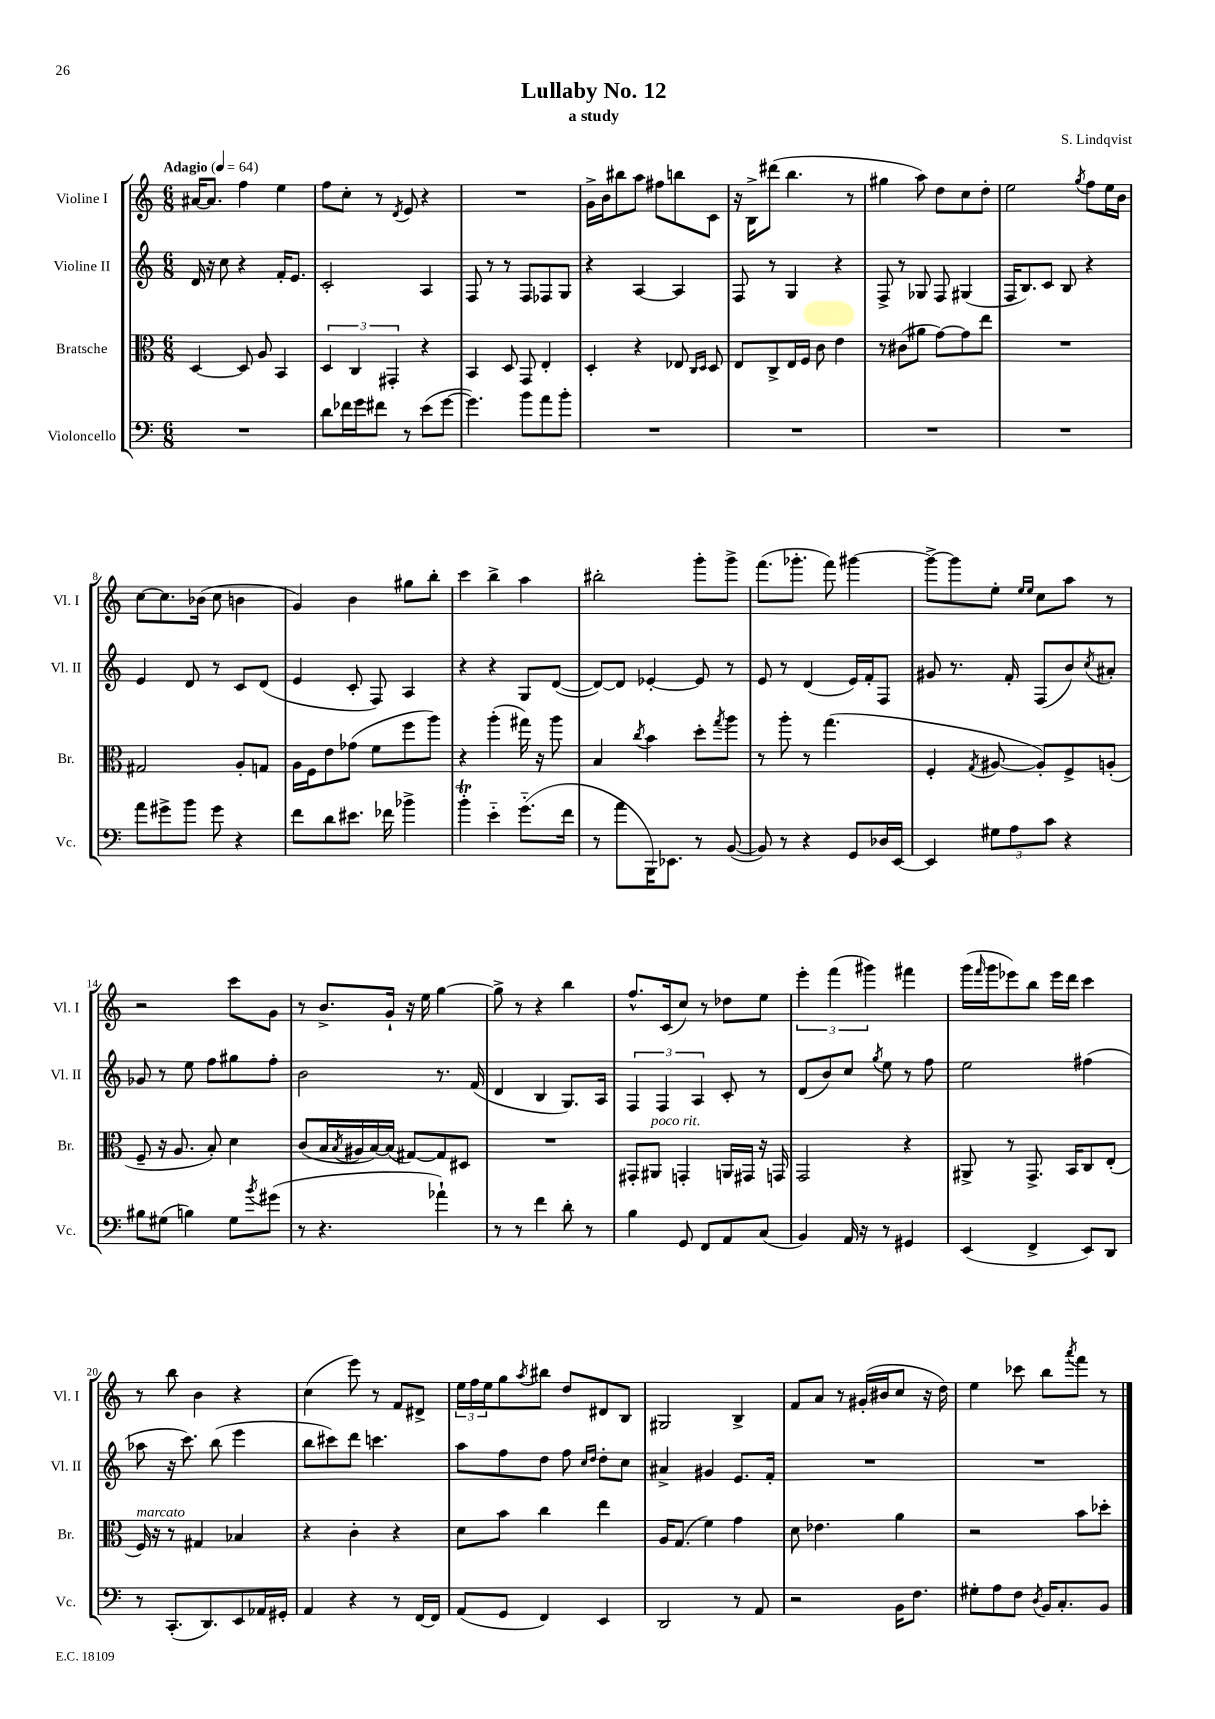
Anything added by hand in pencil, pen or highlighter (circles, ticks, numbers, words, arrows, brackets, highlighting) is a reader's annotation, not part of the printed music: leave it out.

**kern	**kern	**kern	**kern
*staff4	*staff3	*staff2	*staff1
*clefF4	*clefC3	*clefG2	*clefG2
*k[]	*k[]	*k[]	*k[]
*M6/8	*M6/8	*M6/8	*M6/8
*MM64	*MM64	*MM64	*MM64
2.r	[4D	16d	[16a#
.	.	16r	8.a#]
.	.	8cc	.
.	8D]	4r	4ff
.	8A	.	.
.	4BB	16f'	4ee
.	.	8.e	.
=	=	=	=
8d	6D	2c'	8ff
16f-	.	.	8cc'
.	6C	.	.
16g	.	.	.
8f#	.	.	8r
.	6GG#'	.	.
.	.	.	8qd
8r	.	.	8e
(8e	4r	4A	4r
[8g	.	.	.
=	=	=	=
4.g])	4BB	8F	2.r
.	.	8r	.
.	8D	8r	.
8b	8GG	8F	.
8a	4E'	8F-	.
8b'	.	8G	.
=	=	=	=
2.r	4D'	4r	16g^
.	.	.	16b
.	.	.	8bb#
.	4r	[4A	8aa
.	.	.	8ff#
.	8E-	4A]	8bb
.	16qqC	.	.
.	16qqD	.	.
.	8D	.	8c
=	=	=	=
2.r	8E	8F	16r
.	.	.	16B^
.	8C^	8r	(8ddd#
.	16E	4G	4.bb
.	16F	.	.
.	8c	.	.
.	4e	4r	.
.	.	.	8r
=	=	=	=
2.r	8r	8F^	4gg#
.	(8c#	8r	.
.	8a#	8G-	8aa)
.	[8g)	8F	8dd
.	8g]	(4G#	8cc
.	8ee	.	8dd'
=	=	=	=
2.r	2.r	16F	2ee
.	.	8.B)	.
.	.	8c	.
.	.	8B	.
.	.	.	8qgg
.	.	4r	8ff
.	.	.	16ee
.	.	.	16b
=	=	=	=
8a	2G#	4e	[8cc
8g#^	.	.	8.cc]
8b	.	8d	.
.	.	.	(16b-
8g#	.	8r	8cc
4r	8A'	8c	4b
.	8G	(8d	.
=	=	=	=
8f	16A	4e	4g)
.	16F	.	.
8d	8e	.	.
8.e#	(8g-	8c'	4b
.	8f	8F)	.
16f-	.	.	.
4b-^	8ff	4A	8gg#
.	8aa)	.	8bb'
=	=	=	=
4b'	4r	4r	4ccc
4e'~	(4aa'	4r	4bb^
(8.g'~	16gg#)	8G	4aa
.	16r	.	.
.	8aa	([8d	.
16f	.	.	.
=	=	=	=
8r	4B	8d_)	2bb#'
8a	.	8d]	.
.	8qcc	.	.
16BBB)	4b	[4e-'	.
8.EE-	.	.	.
8r	8dd'	8e-]	8ggg'
.	8qgg	.	.
([8BB	8aa	8r	8ggg^
=	=	=	=
8BB])	8r	8e	(8.fff
8r	8aa'	8r	.
.	.	.	8.ggg-'
4r	8r	(4d	.
.	(4.gg	.	8fff)
8GG	.	16e)	[4ggg#
.	.	16f'	.
16D-	.	8F	.
[16EE	.	.	.
=	=	=	=
4EE]	4F'	8g#	8ggg#^_
.	.	8.r	8ggg#]
.	8qG	.	.
12G#	[8A#	.	8ee'
.	.	16f'	.
12A	.	.	.
.	.	.	16qqee
.	.	.	16qqee
.	8A#'])	(8F	8cc
12c	.	.	.
4r	8F^	8b)	8aa
.	.	8qcc	.
.	(8A'	8a#'	8r
=	=	=	=
8B#	8F~	8g-	2r
(8G#	16r	8r	.
.	8.A	.	.
4B)	.	8ee	.
.	8B')	8ff	.
8G#	4d	8gg#	8ccc
8qb	.	.	.
(8g#	.	8ff'	8g
=	=	=	=
8r	(8c	2b	8r
4.r	16B	.	8.b^
.	8qB	.	.
.	16A#	.	.
.	[16B)	.	.
.	(16B]	.	16g`
.	[8G#)	.	16r
.	.	.	16ee
4a-`)	8G#]	8.r	[4gg
.	8D#	.	.
.	.	(16f	.
=	=	=	=
8r	2.r	4d	8gg^]
8r	.	.	8r
4f	.	4B	4r
8d'	.	8.G)	4bb
8r	.	.	.
.	.	16A	.
=	=	=	=
4B	8GG#'	6F	8.ff^^
.	8AA#	.	.
.	.	6F	.
.	.	.	(16c
8GG	4GG'	.	8cc)
.	.	6A	.
8FF	.	.	8r
8AA	16AA	8c'	8dd-
.	16GG#	.	.
(8C	16r	8r	8ee
.	16GG	.	.
=	=	=	=
4BB)	2GG	(8d	6eee'
.	.	8b)	.
.	.	.	(6fff
16AA	.	8cc	.
16r	.	.	.
.	.	.	6ggg#)
.	.	8qgg	.
8r	.	8ee	.
4GG#	4r	8r	4fff#
.	.	8ff	.
=	=	=	=
(4EE	8AA#^	2ee	(16ggg
.	.	.	16qqfff
.	.	.	16ggg
.	8r	.	8eee-)
4FF^	8.GG^	.	8bb
.	.	.	16eee-
.	16BB	.	16ddd
8EE)	8C	(4ff#	4ccc
8DD	(8E'	.	.
=	=	=	=
8r	16F)	8aa-	8r
.	16r	.	.
(8.CC'	8r	16r	8bb
.	.	8.ccc)	.
.	4G#	.	4b
8.DD)	.	.	.
.	.	(8bb	.
8EE	4B-	4eee	4r
16AA-	.	.	.
16GG#'	.	.	.
=	=	=	=
4AA	4r	8bb	(4cc
.	.	8ccc#)	.
4r	4c'	8ddd	8eee)
.	.	4.ccc	8r
8r	4r	.	8f
[16FF	.	.	8d#^
16FF]	.	.	.
=	=	=	=
(8AA	8d	8aa	24ee
.	.	.	24ff
.	.	.	24ee
8GG	8b	8ff	8gg
.	.	.	8qaa
4FF)	4cc	8dd	8bb#
.	.	8ff	8dd
.	.	16qqcc	.
.	.	16qqdd	.
4EE	4ee	8dd'	8d#
.	.	8cc	8B
=	=	=	=
2DD	16A	4a#^	2G#
.	(8.G	.	.
.	4f)	4g#	.
8r	4g	8.e	4B^
8AA	.	.	.
.	.	16f'	.
=	=	=	=
2r	8d	2.r	8f
.	4.e-	.	8a
.	.	.	8r
.	.	.	(16g#'
.	.	.	16b#
16BB	4a	.	8cc
8.F	.	.	.
.	.	.	16r
.	.	.	16dd)
=	=	=	=
8G#'	2r	2.r	4ee
8A	.	.	.
8F	.	.	8ccc-
8qD	.	.	.
16BB	.	.	8bb
8.C'	.	.	.
.	.	.	8qaaa
.	8b	.	8fff
8BB	8dd-'	.	8r
==	==	==	==
*-	*-	*-	*-
